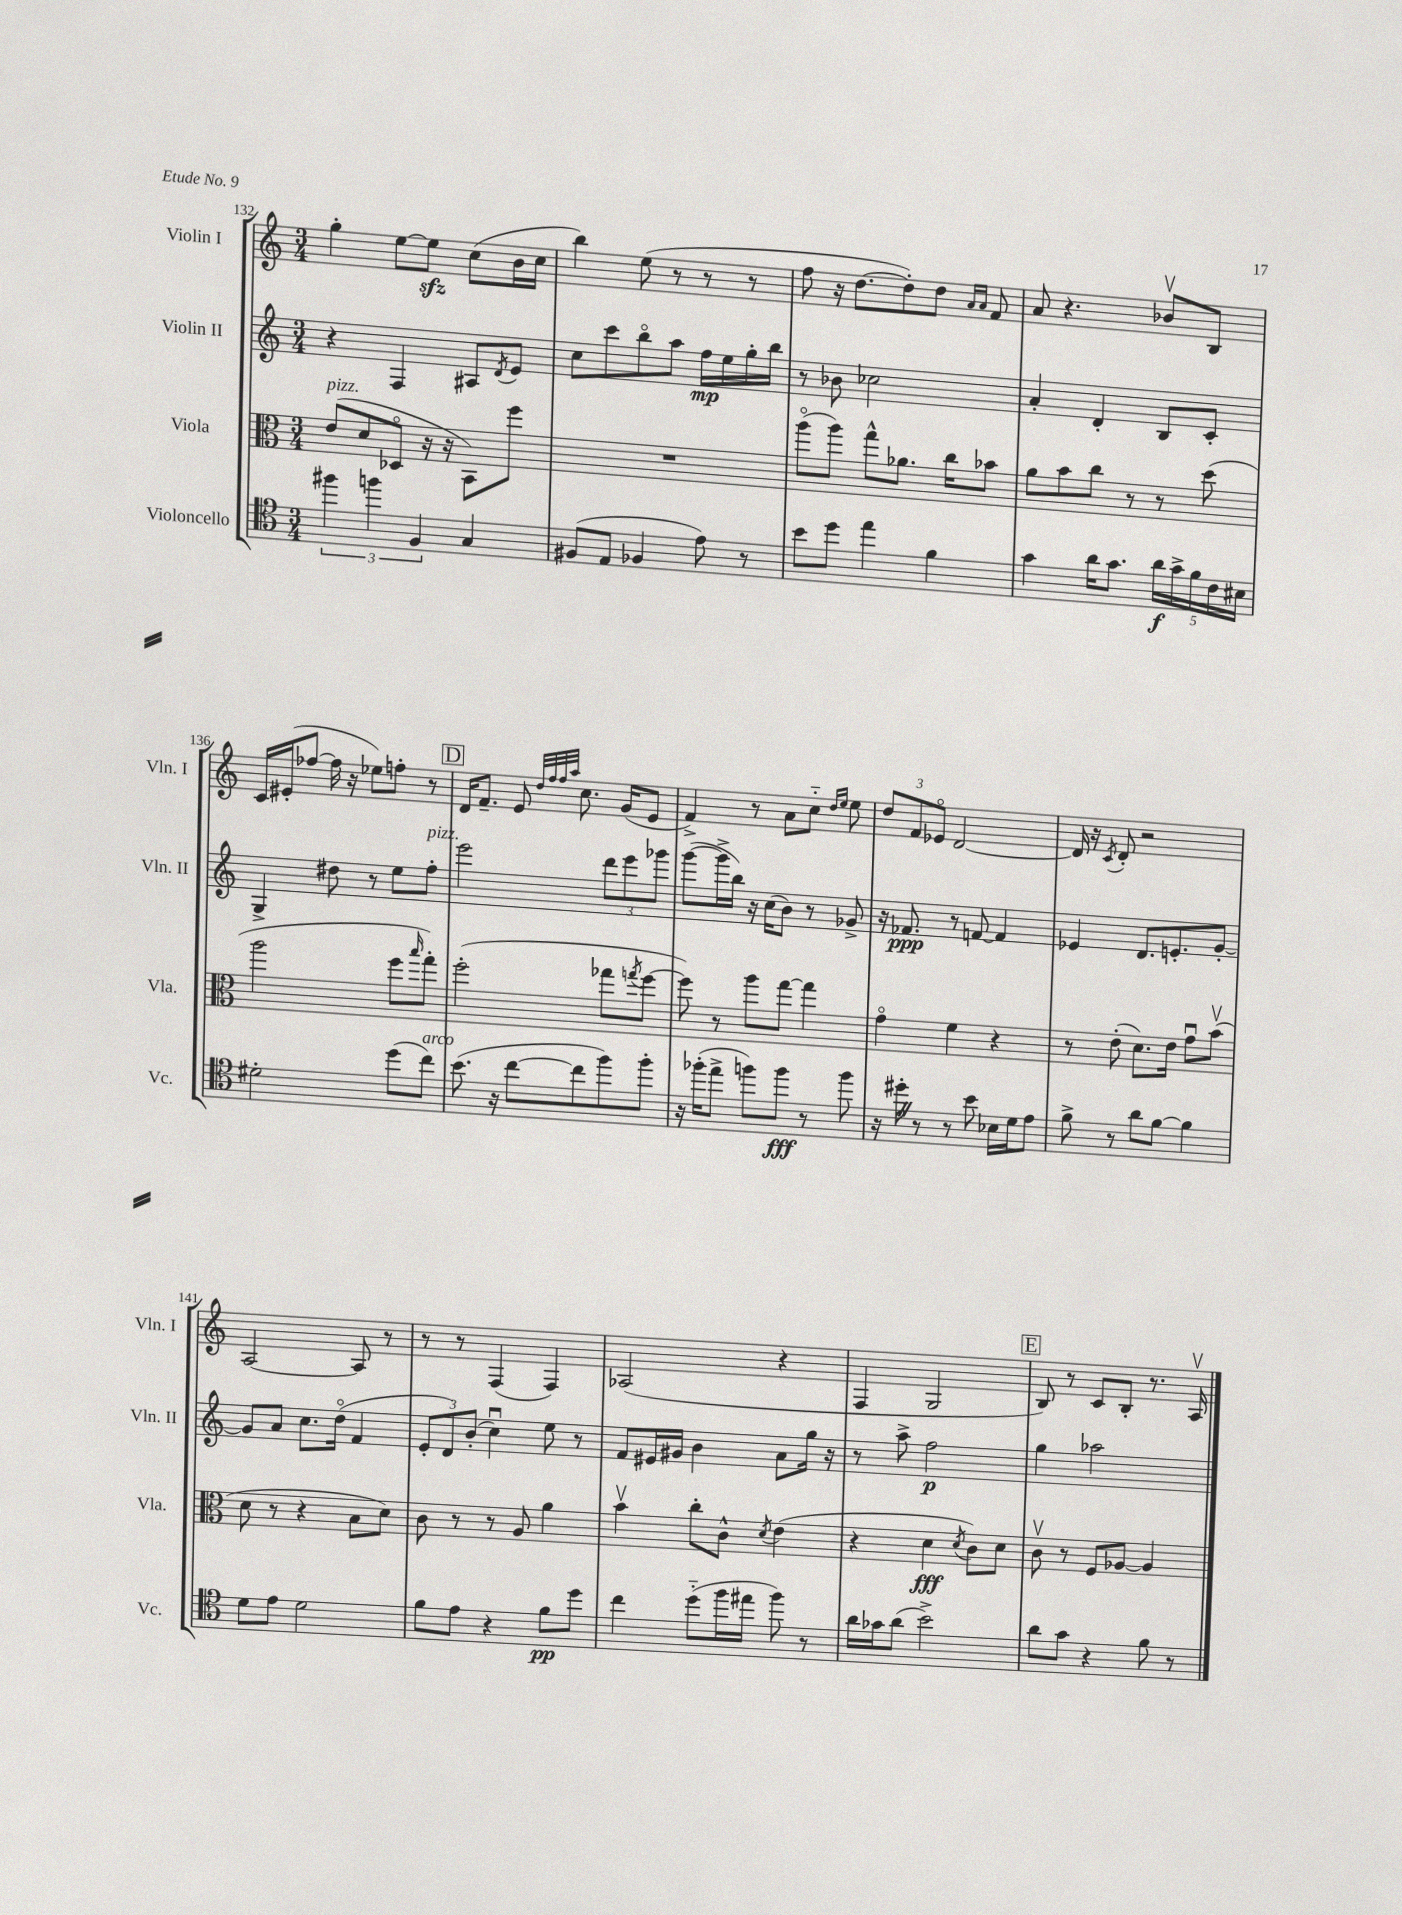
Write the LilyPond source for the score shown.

<<
\new StaffGroup <<
\new Staff = "s0" \with { instrumentName = "Violin I" shortInstrumentName = "Vln. I" } {
    \clef treble \key c \major \numericTimeSignature \time 3/4
    g''4-. e''8~ e''8\sfz c''8( b'16 c''16 |
    b''4) e''8( r8 r8 r8 |
    f''8 r16 d''8.~ d''8-.) d''8 \grace { a'16 a'16 } f'8 |
    a'8 r4. bes'8\upbow b8 |
    c'16 eis'16-.( fes''8~ fes''16 r16 ees''8) f''8-. r8 |
    \mark \markup { \box "D" } d'16 f'8.-- e'8 \grace { d''32 f''32 f''32 a''32 } c''8. g'16( e'8 |
    f'4->) r8 a'8 c''8-_ \grace { d''16 e''16 } e''8 |
    \tuplet 3/2 { d''8 f'8 ees'8\flageolet } d'2~ |
    d'16 r16 \acciaccatura { c'8 } d'8-. r2 |
    a2~ a8 r8 |
    r8 r8 f4( f4) |
    aes2( r4 |
    f4 g2 |
    \mark \markup { \box "E" } b8) r8 c'8 b8-. r8. a16\upbow \bar "|." |
}
\new Staff = "s1" \with { instrumentName = "Violin II" shortInstrumentName = "Vln. II" } {
    \clef treble \key c \major \numericTimeSignature \time 3/4
    r4 f4 ais8 \acciaccatura { d'8 } e'8 |
    c''8 c'''8 b''8\flageolet a''8 f''16\mp e''16 g''16-. b''16 |
    r8 bes'8 ces''2 |
    a'4-. d'4-. b8 c'8-. |
    g4-> dis''8 r8 e''8 f''8-.^\markup { \italic "pizz." } |
    \mark \markup { \box "D" } e'''2 \tuplet 3/2 { d'''8 e'''8 ges'''8 } |
    g'''8~( g'''16-> b''16) r16 c''16( b'8) r8 ges'8-> |
    r16 fes'8.\ppp r8 f'8~ f'4 |
    ees'4 d'8. e'8.-. g'8~-. |
    g'8 a'8 c''8. d''16\flageolet( f'4 |
    \tuplet 3/2 { e'8-. d'8) b'8-.( } c''4\downbow) e''8 r8 |
    f'8 eis'16 gis'16 b'4 a'8 g''16 r16 |
    r8 a''8-> f''2\p |
    \mark \markup { \box "E" } g''4 aes''2 \bar "|." |
}
\new Staff = "s2" \with { instrumentName = "Viola" shortInstrumentName = "Vla." } {
    \clef alto \key c \major \numericTimeSignature \time 3/4
    e'8^\markup { \italic "pizz." }( d'8 des8\flageolet r16 r16 b,8) f''8 |
    R2. |
    a''8\flageolet( a''8) g''8-^ aes'8. c''16 bes'8 |
    a'8 b'8 c''8 r8 r8 d''8( |
    a''2 f''8 \grace { b''16 } g''8-.) |
    \mark \markup { \box "D" } f''2-.( ges''8 \acciaccatura { g''8 } f''8~ |
    f''8) r8 a''8 g''8~ g''4 |
    g'4\flageolet f'4 r4 |
    r8 e'8-.( d'8.) e'16 g'8\downbow b'8\upbow( |
    d'8 r8 r4 b8 d'8) |
    c'8 r8 r8 a8 a'4 |
    b'4\upbow c''8-. c'8-^ \acciaccatura { d'8 } e'4( |
    r4 d'4\fff \acciaccatura { d'8 } c'8) d'8 |
    \mark \markup { \box "E" } c'8\upbow r8 f8 aes8~ aes4 \bar "|." |
}
\new Staff = "s3" \with { instrumentName = "Violoncello" shortInstrumentName = "Vc." } {
    \clef tenor \key c \major \numericTimeSignature \time 3/4
    \tuplet 3/2 { fis''4 f''4 f4 } g4 |
    fis8( e8 fes4 e'8) r8 |
    b'8 d''8 e''4 f'4 |
    g'4 a'16 g'8. \tuplet 5/4 { a'16\f g'16-> f'16 c'16 bis16 } |
    dis'2-. d''8( c''8^\markup { \italic "arco" }) |
    \mark \markup { \box "D" } b'8.( r16 c''8~ c''8 f''8) f''8-. |
    r16 fes''16-.( e''8-> f''8) f''8\fff r8 f''8 |
    r16 dis''16-. \once \override BreathingSign.text = \markup { \musicglyph "scripts.caesura.straight" } \breathe r8 r8 b'8 bes16 d'16 e'8 |
    f'8-> r8 a'8 f'8~ f'4 |
    d'8 e'8 d'2 |
    f'8 e'8 r4 f'8\pp d''8 |
    c''4 d''8-_( f''16 eis''16 f''8) r8 |
    a'16 ges'16 a'8( b'2->) |
    \mark \markup { \box "E" } a'8 g'8 r4 f'8 r8 \bar "|." |
}
>>
>>
\layout { \context { \Score currentBarNumber = #132 } }
